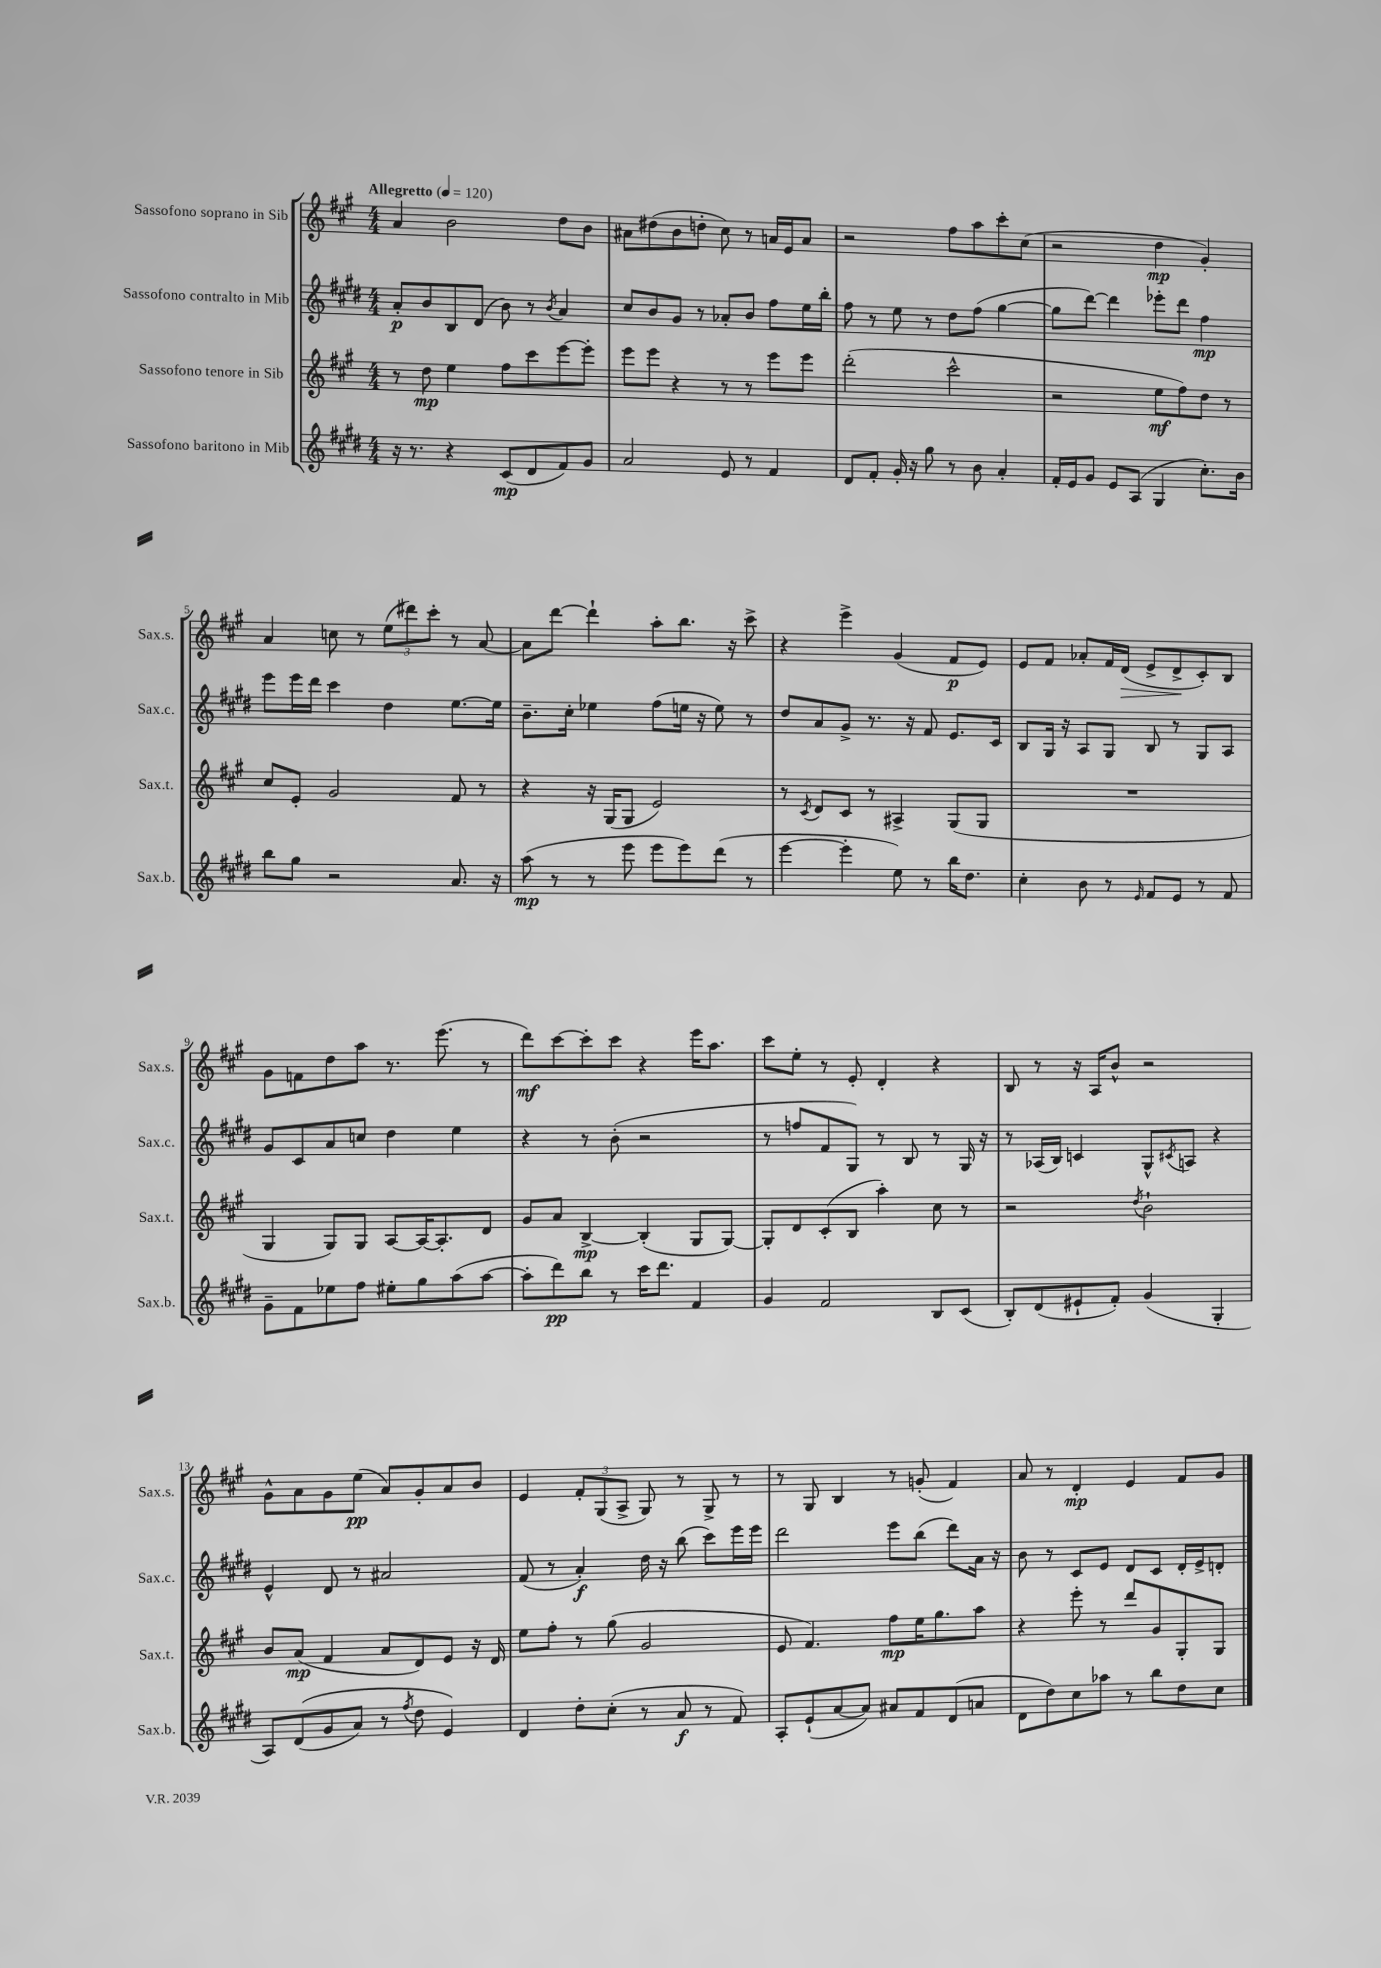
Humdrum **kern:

**kern	**kern	**kern	**kern
*staff4	*staff3	*staff2	*staff1
*clefG2	*clefG2	*clefG2	*clefG2
*k[f#c#g#d#]	*k[f#c#g#]	*k[f#c#g#d#]	*k[f#c#g#]
*M4/4	*M4/4	*M4/4	*M4/4
*MM120	*MM120	*MM120	*MM120
16r	8r	8a'	4a
8.r	.	.	.
.	8dd	8b	.
4r	4ee	8B	2b
.	.	(8d#	.
(8c#	8ff#	8b)	.
8d#	8ccc#	8r	.
.	.	8qb	.
8f#)	[8eee	4a	8dd
8g#	8eee']	.	8b
=	=	=	=
2a	8eee	8cc#	8a#
.	8eee	8b	(8dd#
.	4r	8g#	8b
.	.	8r	8dd'
8e	8r	8a-'	8cc#)
8r	8r	8b	8r
4f#	8eee	8ff#	16a
.	.	.	16e
.	8eee	16ee	8a
.	.	16bb'	.
=	=	=	=
8d#	(2ddd'	8ff#	2r
8f#'	.	8r	.
16g#'	.	8ee	.
16r	.	.	.
8gg#	.	8r	.
8r	2ccc#^^	8dd#	8ff#
8b	.	(8ff#	8aa
4a'	.	[4gg#	8ccc#'
.	.	.	(8cc#
=	=	=	=
16f#'	2r	8gg#]	2r
16e	.	.	.
8g#	.	[8ddd#)	.
8e	.	4ddd#]	.
(8A	.	.	.
4G#	8ee	8eee-'	4dd
.	8ff#)	8ddd#	.
8.cc#')	8dd	4ff#	4g#')
.	8r	.	.
16b	.	.	.
=	=	=	=
8bb	8cc#	8eee	4a
8gg#	8e'	16eee	.
.	.	16ddd#	.
2r	2g#	4ccc#	8cc
.	.	.	8r
.	.	4dd#	(12ee
.	.	.	12ddd#)
.	.	.	12ccc#'
8.a	8f#	[8.ee	8r
.	8r	.	[8a
16r	.	16ee]	.
=	=	=	=
(8aa	4r	8.b~	8a]
8r	.	.	[8ddd
.	.	16cc#'	.
8r	16r	4ee-	4ddd`]
.	(16G#	.	.
8eee	8G#	.	.
8eee	2e)	(8ff#	8aa'
8eee)	.	16ee	8.bb
.	.	16r	.
(8ddd#	.	8ee)	.
.	.	.	16r
8r	.	8r	8ccc#^
=	=	=	=
[4eee	8r	8dd#	4r
.	8qc#	.	.
.	8d	8a	.
4eee']	8c#	8g#^	4eee^
.	8r	8.r	.
8ee)	4A#^	.	(4g#
.	.	16r	.
8r	.	8f#	.
16bb	(8G#	8.e	8f#
8.dd#	.	.	.
.	8G#	.	8e)
.	.	16c#	.
=	=	=	=
4cc#'	1r	8B	8e
.	.	16G#	8f#
.	.	16r	.
8b	.	8A	8a-'
8r	.	8G#	16f#
.	.	.	(16d
16qqe	.	.	.
8f#	.	8B	8e^
8e	.	8r	8d^
8r	.	8G#	8c#')
8f#	.	8A	8B
=	=	=	=
8g#~	4G#	8g#	8g#
8f#	.	8c#	8f
8ee-	8G#)	8a	8dd
8ff#	8G#	8cc	8aa
8ee#'	[8A	4dd#	8.r
8gg#	16A_	.	.
.	8.A']	.	(8.eee
(8aa	.	4ee	.
[8aa	8d	.	8r
=	=	=	=
8aa']	8g#	4r	8ddd)
8ddd#)	8a	.	[8ccc#
8bb	[4B^	8r	8ccc#']
8r	.	(8b'	8ccc#
16ccc#	(4B']	2r	4r
8.ddd#	.	.	.
4f#	8G#	.	16eee
.	.	.	8.aa
.	[8G#)	.	.
=	=	=	=
4g#	8G#']	8r	8ccc#
.	8d	8ff	8ee'
2f#	(8c#'	8f#	8r
.	8B	8G#)	8e'
.	4aa')	8r	4d'
.	.	8B	.
8B	8cc#	8r	4r
(8c#	8r	16G#	.
.	.	16r	.
=	=	=	=
8B')	2r	8r	8B
(8d#	.	(16A-	8r
.	.	16B)	.
8e#`	.	4c	16r
.	.	.	16A
8f#')	.	.	8b^^
.	8qdd	.	.
(4g#	2b`	8G#^^	2r
.	.	8qc#	.
.	.	8A	.
4G#'	.	4r	.
=	=	=	=
8A)	8b	4e^^	8g#^^
&((8d#	(8a	.	8a
8g#	4f#	8d#	8g#
8a)	.	8r	(8ee
8r	8a	2a#	8a)
8qff#	.	.	.
8dd#	8d)	.	8g#'
4e&)	8e	.	8a
.	16r	.	8b
.	16d	.	.
=	=	=	=
4d#	8ee	(8f#	4e
.	8ff#'	8r	.
8dd#'	8r	4a')	12f#'
.	.	.	(12G#
(8cc#'	(8gg#	.	.
.	.	.	12A^
8r	2g#	16dd#	8G#)
.	.	16r	.
8a	.	(8bb	8r
8r	.	8ccc#)	8G#^
8f#)	.	16eee	8r
.	.	16eee	.
=	=	=	=
8A'	8e	2ddd#	8r
(8e`	4.f#)	.	8G#
[8a	.	.	4B
8a])	.	.	.
8a#	8ff#	8eee	8r
8f#	16ee	(8bb	(8g'
.	8.gg#	.	.
(8d#	.	8ddd#)	4f#)
8a	8aa	16a	.
.	.	16r	.
=	=	=	=
8d#	4r	8b	8a
8dd#)	.	8r	8r
8cc#	8eee'	8c#	4d'
8aa-	8r	8e	.
8r	8ddd	8d#	4e
8bb	8g#	8c#	.
8dd#	8G#'	16d#'	8f#
.	.	16e^	.
8cc#	8G#	8d'	8g#
==	==	==	==
*-	*-	*-	*-
